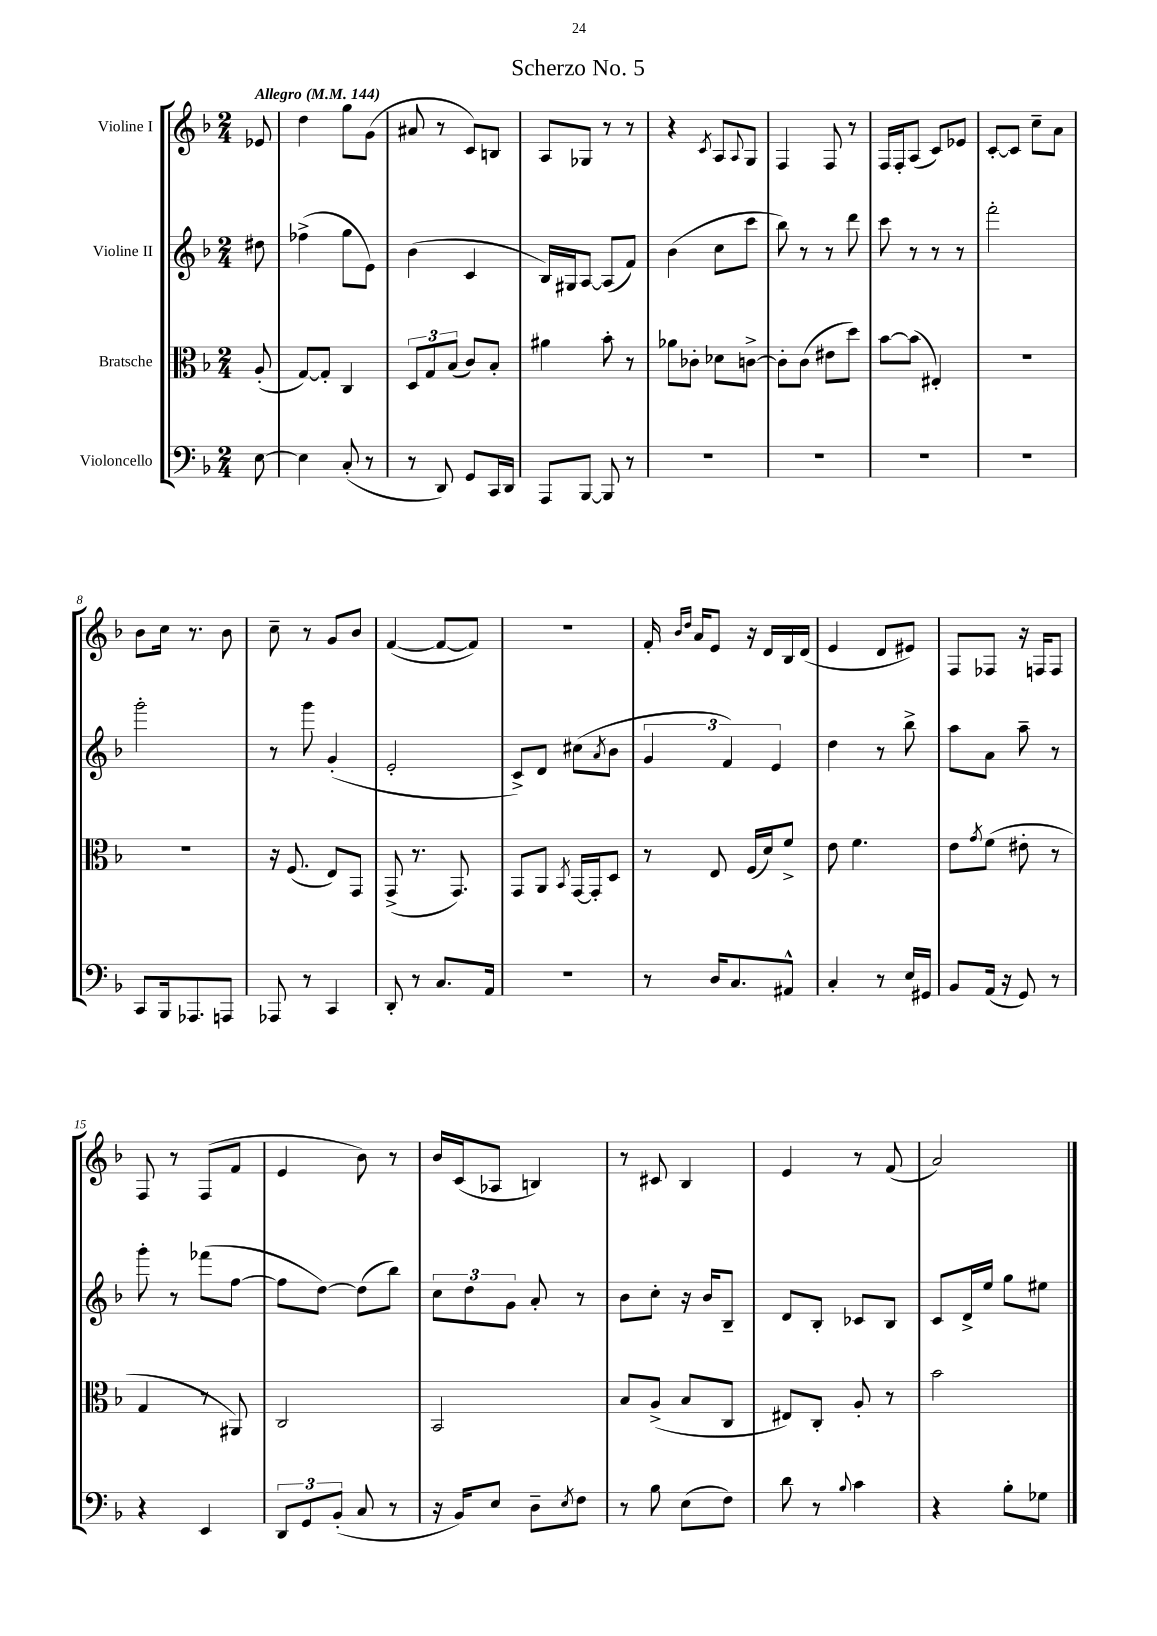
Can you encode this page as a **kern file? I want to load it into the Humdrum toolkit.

**kern	**kern	**kern	**kern
*staff4	*staff3	*staff2	*staff1
*clefF4	*clefC3	*clefG2	*clefG2
*k[b-]	*k[b-]	*k[b-]	*k[b-]
*M2/4	*M2/4	*M2/4	*M2/4
*MM144	*MM144	*MM144	*MM144
[8E	(8A'	8dd#	8e-
=	=	=	=
4E]	[8G)	(4ff-^	4dd
.	8G']	.	.
(8C'	4C	8gg	8gg
8r	.	8e)	(8g
=	=	=	=
8r	12D	(4b-	8a#
.	12G	.	.
8DD)	.	.	8r
.	(12B-	.	.
8GG	8c)	4c	8c)
16CC	8B-'	.	8B
16DD	.	.	.
=	=	=	=
8AAA	4a#	16B-)	8A
.	.	16G#	.
[8BBB-	.	[8A	8G-
8BBB-]	8b-'	(8A]	8r
8r	8r	8f)	8r
=	=	=	=
2r	8a-	(4b-	4r
.	8c-'	.	.
.	.	.	8qc
.	8d-	8cc	8A
.	.	.	8qqA
.	[8c^	8ccc	8G
=	=	=	=
2r	8c']	8bb-)	4F
.	(8c	8r	.
.	8e#	8r	8F
.	8dd)	8ddd	8r
=	=	=	=
2r	[8b-	8ccc	16F
.	.	.	16F'
.	(8b-]	8r	(8A
.	4E#')	8r	8c)
.	.	8r	8e-
=	=	=	=
2r	2r	2fff'	[8c'
.	.	.	8c]
.	.	.	8cc~
.	.	.	8a
=	=	=	=
8CC	2r	2ggg'	8b-
16BBB-	.	.	16cc
8.AAA-	.	.	8.r
8AAA	.	.	8b-
=	=	=	=
8AAA-	16r	8r	8cc~
.	(8.F	.	.
8r	.	8ggg	8r
4CC	8E)	(4g'	8g
.	8GG	.	8b-
=	=	=	=
8DD'	(8GG^	2e'	([4f
8r	8.r	.	.
8.C	.	.	8f_
.	8.GG)	.	.
.	.	.	8f])
16AA	.	.	.
=	=	=	=
2r	8GG	8c^)	2r
.	8AA	8d	.
.	8qBB-	.	.
.	[16GG	(8cc#	.
.	16GG']	.	.
.	.	8qa	.
.	8D	8b-	.
=	=	=	=
8r	8r	6g	16f'
.	.	.	16qqb-
.	.	.	16qqdd
.	.	.	16a
16D	8E	.	8e
.	.	6f)	.
8.C	.	.	.
.	(16F	.	16r
.	16d)	.	16d
.	.	6e	.
8AA#^^	8f^	.	16B-
.	.	.	(16d
=	=	=	=
4C'	8e	4dd	4e
.	4.f	.	.
8r	.	8r	8d
16E	.	8bb-^	8e#)
16GG#	.	.	.
=	=	=	=
8BB-	8e	8aa	8F
.	8qg	.	.
(16AA	(8f	8a	8F-
16r	.	.	.
8GG)	8e#'	8aa~	16r
.	.	.	16F
8r	8r	8r	8F
=	=	=	=
4r	4G	8ggg'	8F
.	.	8r	8r
4EE	8r	(8fff-	(8F
.	8AA#)	[8ff	8f
=	=	=	=
12DD	2C	8ff]	4e
12GG	.	.	.
.	.	[8dd)	.
(12BB-'	.	.	.
8C	.	(8dd]	8b-)
8r	.	8bb-)	8r
=	=	=	=
16r	2BB-	12cc	16b-
16BB-)	.	.	(16c
.	.	12dd	.
8E	.	.	8A-
.	.	12g	.
8D~	.	8a'	4B)
8qE	.	.	.
8F	.	8r	.
=	=	=	=
8r	8B-	8b-	8r
8B-	(8A^	8cc'	8c#
(8E	8B-	16r	4B-
.	.	16b-	.
8F)	8C	8B-~	.
=	=	=	=
8d	8E#)	8d	4e
8r	8C'	8B-'	.
8qqB-	.	.	.
4c	8A'	8c-	8r
.	8r	8B-	(8f
=	=	=	=
4r	2b-	8c	2a)
.	.	16d^	.
.	.	16ee	.
8B-'	.	8gg	.
8G-	.	8ee#	.
==	==	==	==
*-	*-	*-	*-
